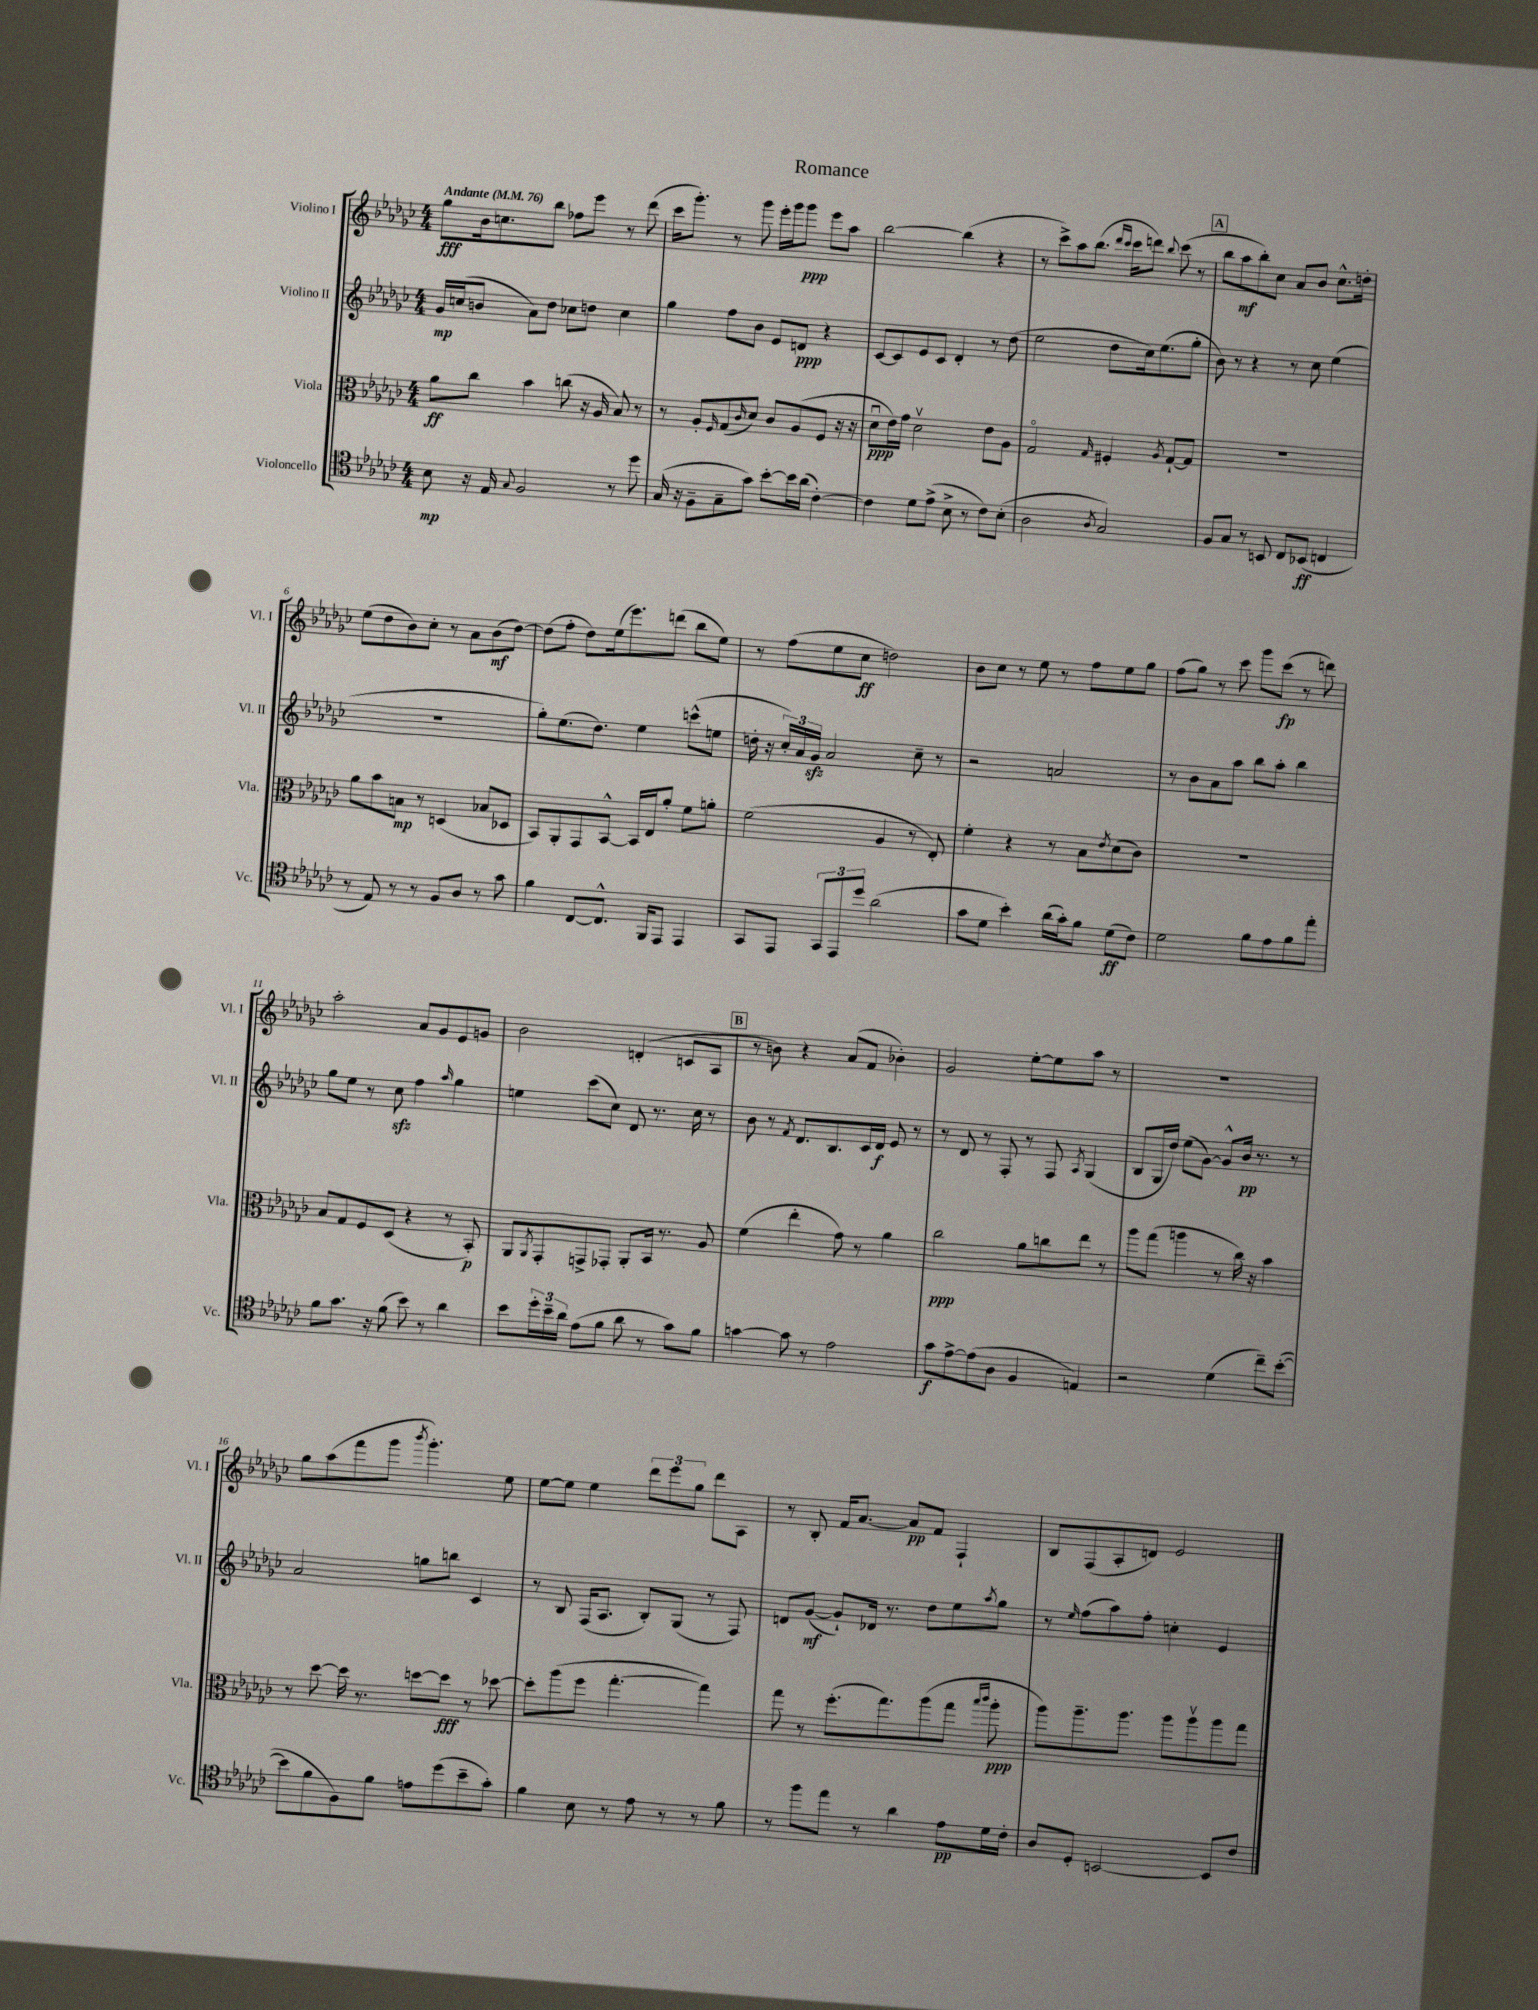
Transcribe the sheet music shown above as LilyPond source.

\header { title = "Romance" }
<<
\new StaffGroup <<
\new Staff = "s0" \with { instrumentName = "Violino I" shortInstrumentName = "Vl. I" } {
    \clef treble \key ges \major \numericTimeSignature \time 4/4 \tempo "Andante" 4 = 76
    ges''8\fff bes'16 c''8. bes''8 fes''8 ees'''8 r8 des'''8( |
    ces'''16 ges'''8.-.) r8 ges'''8 ees'''16-. ges'''16 ges'''8\ppp ees'''8 aes''8 |
    bes''2~ bes''4( r4 |
    r8 ces'''8->) aes''8 bes''8.( \grace { des'''16 ces'''16 } ces'''16 d'''8) \appoggiatura { bes''8 } ces'''8( r8 |
    \mark \markup { \box "A" } bes''8 aes''8\mf bes''8-.) ces''8 aes'8 bes'8 ces''8.-^ d''16-. |
    ees''8( des''8 bes'8) ces''8-. r8 aes'8 bes'8\mf( des''8~) |
    des''8( f''8-. des''8) ees''16( ees'''8.) d'''8( bes''8 ees''8) |
    r8 f''8( ees''8 ces''8\ff d''2) |
    bes'8 ces''8 r8 ees''8 r8 f''8 ees''8 ges''8 |
    f''8( ges''8) r8 ces'''8 ges'''8 ces'''8\fp( r8 d'''8) |
    aes''2-. aes'8 ges'8 ees'8 g'8 |
    bes'2 d'4-.( c'8 aes8 |
    \mark \markup { \box "B" } r8 b'8) r4 aes'8( f'8 bes'4-.) |
    ges'2 ees''8~-. ees''8 aes''8 r8 |
    R1 |
    ges''8 aes''8( f'''8 ges'''8 \acciaccatura { bes'''8 } ges'''4.-.) ees''8 |
    ees''8~ ees''8 ees''4 \tuplet 3/2 { des'''8 ees'''8 ges''8 } des'''8 aes8 |
    r8 bes8-. f'16 aes'8.~ aes'8\pp f'8 f4-! |
    bes8 f8( aes8-. d'8) ees'2 \bar "|." |
}
\new Staff = "s1" \with { instrumentName = "Violino II" shortInstrumentName = "Vl. II" } {
    \clef treble \key ges \major \numericTimeSignature \time 4/4
    ges'16\mp c''16( b'8 aes'8) des''8 ces''8 d''8 ces''4 |
    ges''4 f''8 bes'8 ees'8 d'8\ppp r4 |
    ces'8~ ces'8 ees'8 ces'8 des'4-. r8 des''8( |
    ees''2 des''8 ces''16) ees''8.( ges''8-. |
    \mark \markup { \box "A" } bes'8) r8 r4 r8 ces''8 ees''4( |
    R1 |
    ges''8-.) ees''8.( des''8.) ees''4 c'''8-^( e''8 |
    d''16-. r16 \tuplet 3/2 { ces''16-.) aes'16 ges'16\sfz } aes'2 ces''8-- r8 |
    r2 a'2 |
    r8 bes'8 aes'8 aes''8 bes''8 aes''8-. bes''4 |
    ges''8 ees''8 r8 ces''8\sfz f''4 \grace { aes''16 } ges''4 |
    e''4 ces'''8( ces''8) des'8 r8. ces''16 r8 |
    \mark \markup { \box "B" } bes'8 r8 \acciaccatura { f'8 } des'8. bes8. ces'16 des'16\f ees'8 r8 |
    r8 des'8 r8 f8-. r8 f8 \acciaccatura { aes8 } ges4( |
    bes8 ges16 des''16) ees''8( ges'8~) ges'8-^ bes'16\pp r8. r8 |
    aes'2 g''8 b''8 ces'4 |
    r8 bes8 f16( aes8. bes8-.) ges8( r8 f8) |
    d'8 ges'8~\mf( ges'8-!) des'16 r8. des''8 ees''8 \acciaccatura { aes''8 } ges''8 |
    r8 \grace { ees''16 } f''8( aes''8) f''8-. c''4-. ees'4 \bar "|." |
}
\new Staff = "s2" \with { instrumentName = "Viola" shortInstrumentName = "Vla." } {
    \clef alto \key ges \major \numericTimeSignature \time 4/4
    aes'8\ff ces''8 bes'4 c''8( r16 aes16 bes8) r8 |
    r8 aes8-. \grace { f16 } ges8( \grace { ces'16 } des'8) ces'8 aes8( f8 r16 r16 |
    des'8\downbow\ppp ees'16) ges'16 des'2\upbow ees'8 aes8 |
    ges2\flageolet \grace { ges16 } fis4-. \acciaccatura { aes8 } ges8~-! ges8 |
    \mark \markup { \box "A" } R1 |
    aes'8 bes'8 b8\mp r8 d4( bes8 des8 |
    bes,8) aes,8-. ges,8 bes,8~-^ bes,16 ees16 aes'8-. f'8 a'8-. |
    f'2( aes4 r8 ees8-.) |
    f'4-. r4 r8 bes8 \acciaccatura { ees'8 } des'8( ces'8) |
    R1 |
    bes8 ges8 f8 des8( r4 r8 bes,8-.\p) |
    aes,8 \acciaccatura { aes,8 } ges,8-. g,8-> ges,8-. aes,8-. bes,16 r8. aes8 |
    \mark \markup { \box "B" } f'4( ees''4-. ges'8) r8 aes'4 |
    ces''2\ppp aes'8 c''8 ees''8 r8 |
    aes''8 ges''8( a''4 r8 ces''16) r16 bes'4 |
    r8 des''8~ des''16 r8. d''8~ d''8\fff r8 des''8~ |
    des''8-. aes''8( f''8 ges''4.~-. ges''4) |
    ges''8 r8 f''8.-.( ges''8.) aes''8( ges''8 \grace { bes''16 ces'''16 } aes''8-.\ppp |
    aes''8) aes''8.-- aes''8. aes''8 aes''8\upbow aes''8 ges''8 \bar "|." |
}
\new Staff = "s3" \with { instrumentName = "Violoncello" shortInstrumentName = "Vc." } {
    \clef tenor \key ges \major \numericTimeSignature \time 4/4
    bes8\mp r16 ees16 \appoggiatura { ges8 } f2 r8 des''8 |
    ges16( r16 f8-- ges8-- ges'8) bes'8~-. bes'16 aes'16( ces'4~-.) |
    ces'4 des'8 ees'8->( bes8-> r8 ces'8) bes8-.( |
    aes2 \acciaccatura { aes8 } ges2) |
    \mark \markup { \box "A" } f8 ges8 r8 b,8 ces8 bes,8\ff( c4 |
    r8 ees8) r8 r8 f8 aes8 r8 ges'8 |
    f'4 ces8~ ces8.-^ f,16 ees,8 ees,4 |
    ges,8 ees,8 \tuplet 3/2 { ges,8 ees,8 des''8 } aes'2( |
    ges'8 des'8 bes'4-.) aes'16( ges'16-.) f'8 des'8\ff( ces'8) |
    des'2 f'8 ees'8 f'8 ees''8-. |
    f'8 ges'8. r16 f'8( bes'8) r8 aes'4 |
    bes'8 \tuplet 3/2 { des''16-. bes'16-- aes'16 } ees'8( f'8 aes'8 r8 ges'8) f'8 |
    \mark \markup { \box "B" } g'4~ g'8 r8 ees'2 |
    ges'8\f ees'8~-> ees'8( aes8 f4 e4) |
    r2 des'4( ces''8--) bes'8~-.( |
    bes'8 f'8 f8) f'8 e'8 des''8( bes'8-- ges'8-.) |
    f'4 bes8 r8 ees'8 r8 r8 f'8 |
    r8 f''8 ees''8 r8 aes'4 ees'8\pp des'16 ces'16-. |
    aes8 des8-. b,2~ b,8 ces'8 \bar "|." |
}
>>
>>
